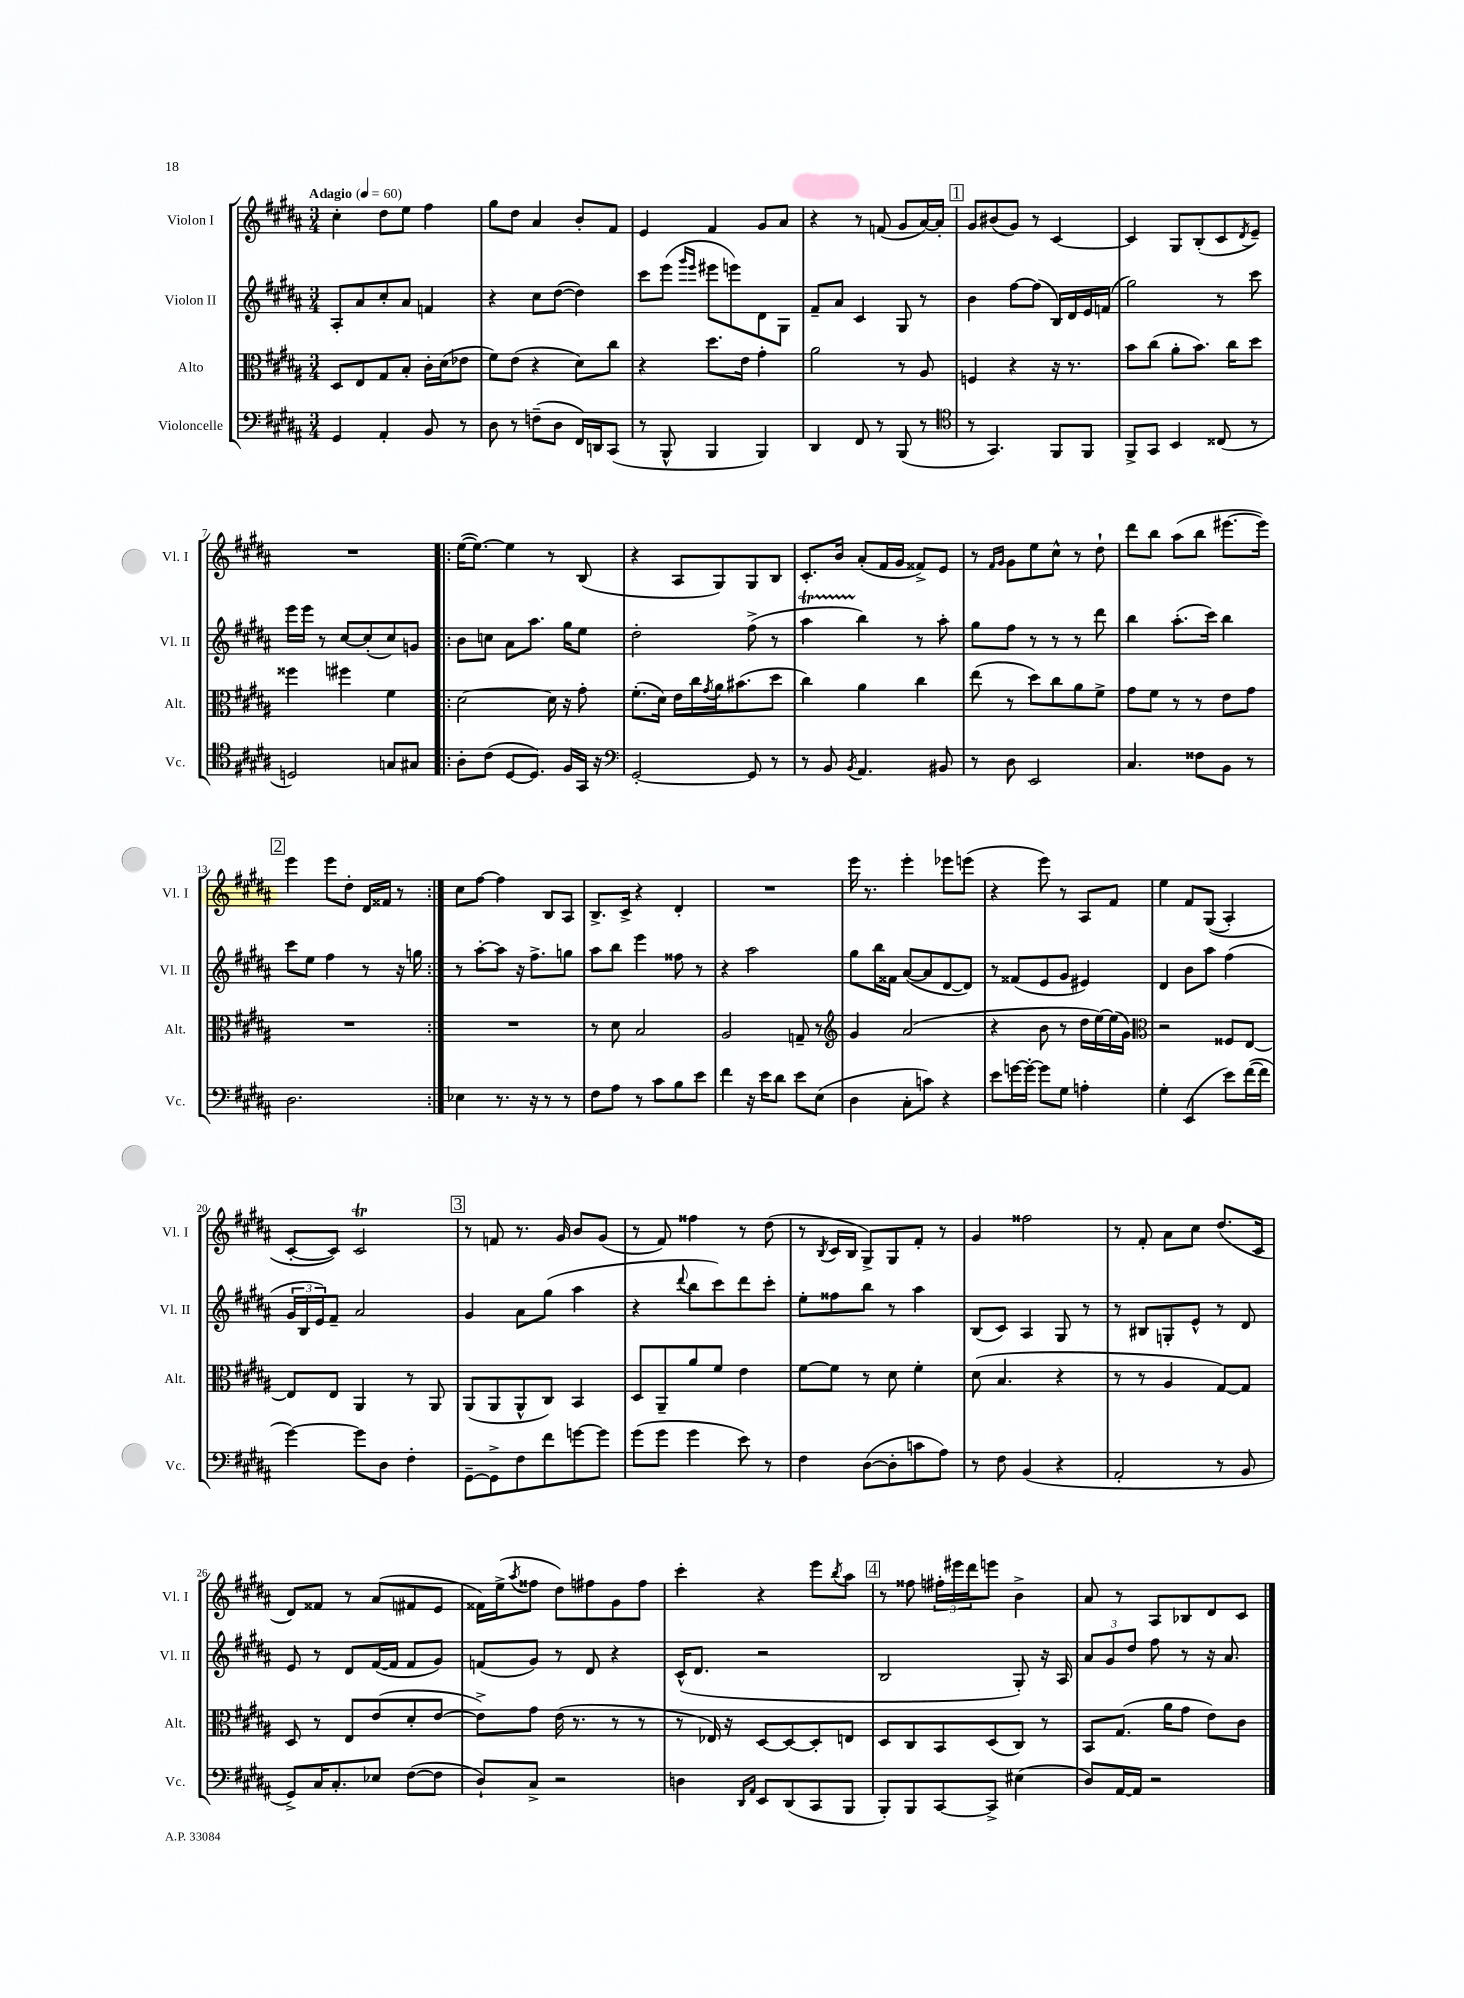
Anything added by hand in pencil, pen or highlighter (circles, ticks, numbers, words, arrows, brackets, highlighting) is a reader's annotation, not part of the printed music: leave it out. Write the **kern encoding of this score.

**kern	**kern	**kern	**kern
*part4	*part3	*part2	*part1
*staff4	*staff3	*staff2	*staff1
*I"Violoncelle	*I"Alto	*I"Violon II	*I"Violon I
*I'Vc.	*I'Alt.	*I'Vl. II	*I'Vl. I
*clefF4	*clefC3	*clefG2	*clefG2
*k[f#c#g#d#a#]	*k[f#c#g#d#a#]	*k[f#c#g#d#a#]	*k[f#c#g#d#a#]
*M3/4	*M3/4	*M3/4	*M3/4
*MM60	*MM60	*MM60	*MM60
=1	=1	=1	=1
!	!	!	!LO:TX:a:B:t=Adagio
4GG#/	8D#/L	8A#'/L	4cc#'\
.	8E/	8a#/	.
4AA#'/	8G#/	8cc#'/	8dd#\L
.	8B'/J	8a#/J	8ee\J
8BB/	16c#'\LL	4fn/	4ff#\
.	(16d#\J	.	.
8r	8e-X\J	.	.
=2	=2	=2	=2
8D#\	8f#\L)	4r	8gg#\L
8r	(8e\J	.	8dd#\J
(8Fn~\L	4r	8cc#\L	4a#/
8D#\J	.	([8dd#\J	.
16FF#/LL)	8d#\L)	4dd#\])	8b'/L
16DDn/J	.	.	.
(8CC#/J	8cc#\J	.	8f#/J
=3	=3	=3	=3
8r	4r	8ccc#\L	4e/
8BBB^^/	.	(8eee\J	.
.	.	16qqggg#/LL	.
.	.	16qqeee/JJ	.
4BBB/	8.dd#\L	8eee#X\L	4f#/
.	.	8eeen\)	.
.	16e\Jk	.	.
4BBB/)	4g#'\	8d#\	8g#/L
.	.	8G#\J	8a#/J
=4	=4	=4	=4
4DD#/	2a#\	8f#~/L	4r
.	.	8a#/J	.
8FF#/	.	4c#/	8r
8r	.	.	(8fn/
(8BBB/	8r	8G#/	8g#/L
8r	8A#/	8r	[16a#/L)
.	.	.	16a#'/JJ]
!!LO:REH:place=s1:t=1
=5	=5	=5	=5
*clefC4	*	*	*
8r	4Fn/	4b\	8g#/L
4.GG#/)	.	.	(8b#X/
.	4r	[8ff#\L	8g#/J)
.	.	(8ff#\J]	8r
8FF#/L	16r	16B/LL)	[4c#/
.	8.r	16d#/	.
8FF#/J	.	16e/	.
.	.	(16fn/JJ	.
=6	=6	=6	=6
8FF#^/L	8b\L	2gg#\)	4c#/]
8GG#/J	(8cc#\J	.	.
4BB/	8a#'\L	.	8G#/L
.	8.b\J)	.	(8B'/
(8C##X/	.	8r	8c#/
.	16cc#\KL	.	.
.	.	.	8qd#/
8r	8dd#\J	8ccc#\	8e~/J)
!!LO:LB:g=z
=7	=7	=7	=7
2Dn/)	4ff##X\	16eee\LL	2.r
.	.	16eee\JJ	.
.	.	8r	.
.	4ff#X\	[8cc#/L	.
.	.	(8cc#'/]	.
8Gn/L	4f#\	8cc#/)	.
8G#X/J	.	8gn/J	.
=8!|:	=8!|:	=8!|:	=8!|:
8A#'\L	[2d#\	8b\L	([16ee\KL
.	.	.	8.ee\J_)
(8c#\J	.	8ccn\J	.
[8D#/L	.	8a#\L	4ee\]
8.D#/J])	.	8.aa#\J	.
.	16d#\]	.	8r
16F#/LL	16r	16gg#\KL	.
16GG#/JJ	8g#'\	8ee\J	(8B/
16r	.	.	.
=9	=9	=9	=9
*clefF4	*	*	*
[2GG#'/	(8.f#'\L	2dd#'\	4r
.	16d#\Jk)	.	.
.	16e\LL	.	8A#/L
.	16cc#\	.	.
.	8qg#/	.	.
.	16a#\J	.	8G#/)
.	(8.b#X\	.	.
8GG#/]	.	(8ff#^\	8G#/
8r	8dd#\J	8r	8B/J
=10	=10	=10	=10
8r	4cc#\)	4aa#t\	8.c#'/L
8BB/	.	.	.
.	.	.	16b/Jk
8qBB/	.	.	.
4.AA#/	4a#\	4bb\)	(8a#'/L
.	.	.	16f#/L
.	.	.	16g#/JJ
.	4cc#\	8r	8f##X^/L)
8BB#X/	.	8aa#'\	8e/J
=11	=11	=11	=11
8r	(8ee\	8gg#\L	8r
.	.	.	16qqf#/LL
.	.	.	16qqg#/JJ
8D#\	8r	8ff#\J	8g#\L
2EE/	8dd#\L)	8r	8ee\
.	8cc#\	8r	8cc#^^\J
.	8a#\	8r	8r
.	8f#^\J	8ddd#\	8dd#`\
=12	=12	=12	=12
4.C#/	8g#\L	4bb\	8ddd#\L
.	8f#\J	.	8bb\J
.	8r	(8.aa#'\L	(8aa#\L
8F##X\L	8r	.	8bb\J
.	.	16ccc#\Jk)	.
8BB\J	8e\L	4bb\	[8.eee#X\L
8r	8g#\J	.	.
.	.	.	16eee#\Jk])
!!LO:LB:g=z
!!LO:REH:place=s1:t=2
=13	=13	=13	=13
2.D#\	2.r	8ccc#\L	4eee\
.	.	8ee\J	.
.	.	4ff#\	8eee\L
.	.	.	8dd#'\J
.	.	8r	16d#/LL
.	.	.	16f##X/JJ
.	.	16r	8r
.	.	16ggn\	.
=14:|!	=14:|!	=14:|!	=14:|!
4E-X\	2.r	8r	8cc#\L
.	.	[8aa#'\L	[8ff#\J
8.r	.	8aa#\J]	4ff#\]
.	.	16r	.
16r	.	8.ff#^\L	.
8r	.	.	8B/L
8r	.	8ggn\J	8A#/J
=15	=15	=15	=15
8F#\L	8r	8aa#\L	8.B^/L
8A#\J	8d#\	8bb\J	.
.	.	.	16c#^/Jk
8r	2B/	4eee\	4r
8c#\L	.	.	.
8B\	.	8ff##X\	4d#'/
8e\J	.	8r	.
=16	=16	=16	=16
4f#\	2A#/	4r	2.r
16r	.	2aa#\	.
16e\KL	.	.	.
8d#\J	.	.	.
8e\L	8Gn~/	.	.
(8E\J	8r	.	.
=17	=17	=17	=17
*	*clefG2	*	*
4D#\	4g#/	8gg#\L	16eee\
.	.	.	8.r
.	.	16bb\L	.
.	.	16f##X\JJ	.
8C#'\L	(2a#/	([8a#/L	4eee'\
8cn\J)	.	8a#/]	.
4r	.	[8d#/	8eee-X\L
.	.	8d#/J])	(8eeen\J
=18	=18	=18	=18
8e\L	4r	8r	4r
[16gn\L	.	(8f##X/L	.
16g'\JJ_	.	.	.
8g\L]	8b\	8e/	8eee\)
8G#\J	8r	8g#/J	8r
4An'\	16dd#\LL	4e#X/)	8A#/L
.	[16ee\)	.	.
.	(16ee\]	.	8f#/J
.	16g#\JJ)	.	.
=19	=19	=19	=19
*	*clefC3	*	*
4G#'\	2r	4d#/	4ee\
(4EE/	.	8b\L	8f#/L
.	.	8aa#\J	((8G#/J
8e\L)	8F##X/L	(4ff#\	4A#'/)
([16f#\L	[8E/J	.	.
16f#\JJ]	.	.	.
!!LO:LB:g=z
=20	=20	=20	=20
[4g#\)	8E/L]	24g#/LL	[8c#'/L
.	.	24B/	.
.	.	24e/J)	.
.	8E/J	8f#~/J	8c#/J])
8g#\L]	4AA#/	2a#/	2c#T/
8D#\J	.	.	.
4F#'\	8r	.	.
.	8AA#/	.	.
!!LO:REH:place=s1:t=3
=21	=21	=21	=21
[8GG#~\L	(8AA#/L	4g#/	8r
8GG#^\]	8AA#/	.	8fn/
8F#\	8AA#^^/	8a#\L	8.r
8f#\	8C#/J)	(8gg#\J	.
.	.	.	16g#/
[8gn\	4BB/	4aa#\	8b/L
8g\J]	.	.	(8g#/J
=22	=22	=22	=22
(8g#\L	8D#/L	4r	8r
8g#\J	8AA#~/	.	8f#/)
.	.	8qqddd#/	.
4g#\	8a#/	8bb\L	4ff##X\
.	8f#/J	8ccc#\)	.
8e\)	4e\	8ddd#\	8r
8r	.	8ccc#'\J	(8dd#\
=23	=23	=23	=23
4F#\	[8f#\L	8ee'\L	8r
.	.	.	8qB/
.	8f#\J]	8ff##X\	16c#/LL
.	.	.	16B/JJ
([8D#\L	8r	8bb\J	8G#^/L)
8D#'\]	8d#\	8r	8G#/
8cn\	4f#'\	4aa#\	8f#'/J
8A#\J)	.	.	8r
=24	=24	=24	=24
8r	(8d#\	(8B/L	4g#/
8F#\	4.B/	8c#/J)	.
(4BB/	.	4A#/	2ff##X\
4r	4r	8G#/	.
.	.	8r	.
=25	=25	=25	=25
2AA#'/	8r	8r	8r
.	8r	8B#X/L	8f#'/
.	4A#/	8Gn'/	8a#\L
.	.	8e^^/J	8cc#\J
8r	[8G#/L)	8r	(8.dd#/L
8BB/	8G#/J]	8d#/	.
.	.	.	16c#/Jk
!!LO:LB:g=z
=26	=26	=26	=26
8GG#^/L)	8D#/	8e/	8d#/L)
16C#/K	8r	8r	8f##X/J
8.C#'/	.	.	.
.	8E/L	8d#/L	8r
8E-X/J	(8e/	([16f#/L	(8a#/L
.	.	16f#/JJ]	.
([8F#\L	8d#'/	8f#/L	8f#X/
8F#\J]	[8e/J	8g#/J)	8e/J
=27	=27	=27	=27
8D#`/L)	8e^\L])	(8fn/L	16f##X\LL)
.	.	.	(16ee^\J
.	.	.	8qaa#/
8C#^/J	8g#\J	8g#/J)	8ff##X\J
2r	(16e\	8r	8dd#\L)
.	8.r	.	.
.	.	8d#/	8ff#X\
.	8r	4r	8g#\
.	8r	.	8ff#\J
=28	=28	=28	=28
4Dn\	8r	(16c#^^/KL	4ccc#'\
.	.	8.d#/J	.
.	16E-X/)	.	.
.	16r	.	.
16qqDD#/LL	.	.	.
16qqAA#/JJ	.	.	.
8EE/L	[8D#/L	2r	4r
(8DD#/	8D#/_	.	.
8CC#/	8D#'/]	.	8eee\L
.	.	.	8qbb/
8BBB/J	8En/J	.	8aa#\J
!!LO:REH:place=s1:t=4
=29	=29	=29	=29
8BBB'/L)	8D#/L	2B/	8r
8BBB/	8C#/	.	8ff##X\
[8CC#/	8BB/	.	24ff#X'\LL
.	.	.	24eee#X\
.	.	.	24ddd#\J
8CC#^/J]	(8D#/	.	8eeen\J
(4E#X\	8C#/J)	8G#'/)	4b^\
.	8r	16r	.
.	.	16A#/	.
=30	=30	=30	=30
8D#/L)	8BB/L	12a#/L	8a#/
.	.	12g#/	.
[16AA#/L	(8.G#/J	.	8r
.	.	12dd#/J	.
16AA#/JJ]	.	.	.
2r	.	8ff#\	8A#/L
.	16a#\KL	.	.
.	8g#\J	8r	8B-X/
.	8e\L)	16r	8d#/
.	.	8.a#/	.
.	8c#\J	.	8c#/J
==	==	==	==
*-	*-	*-	*-
